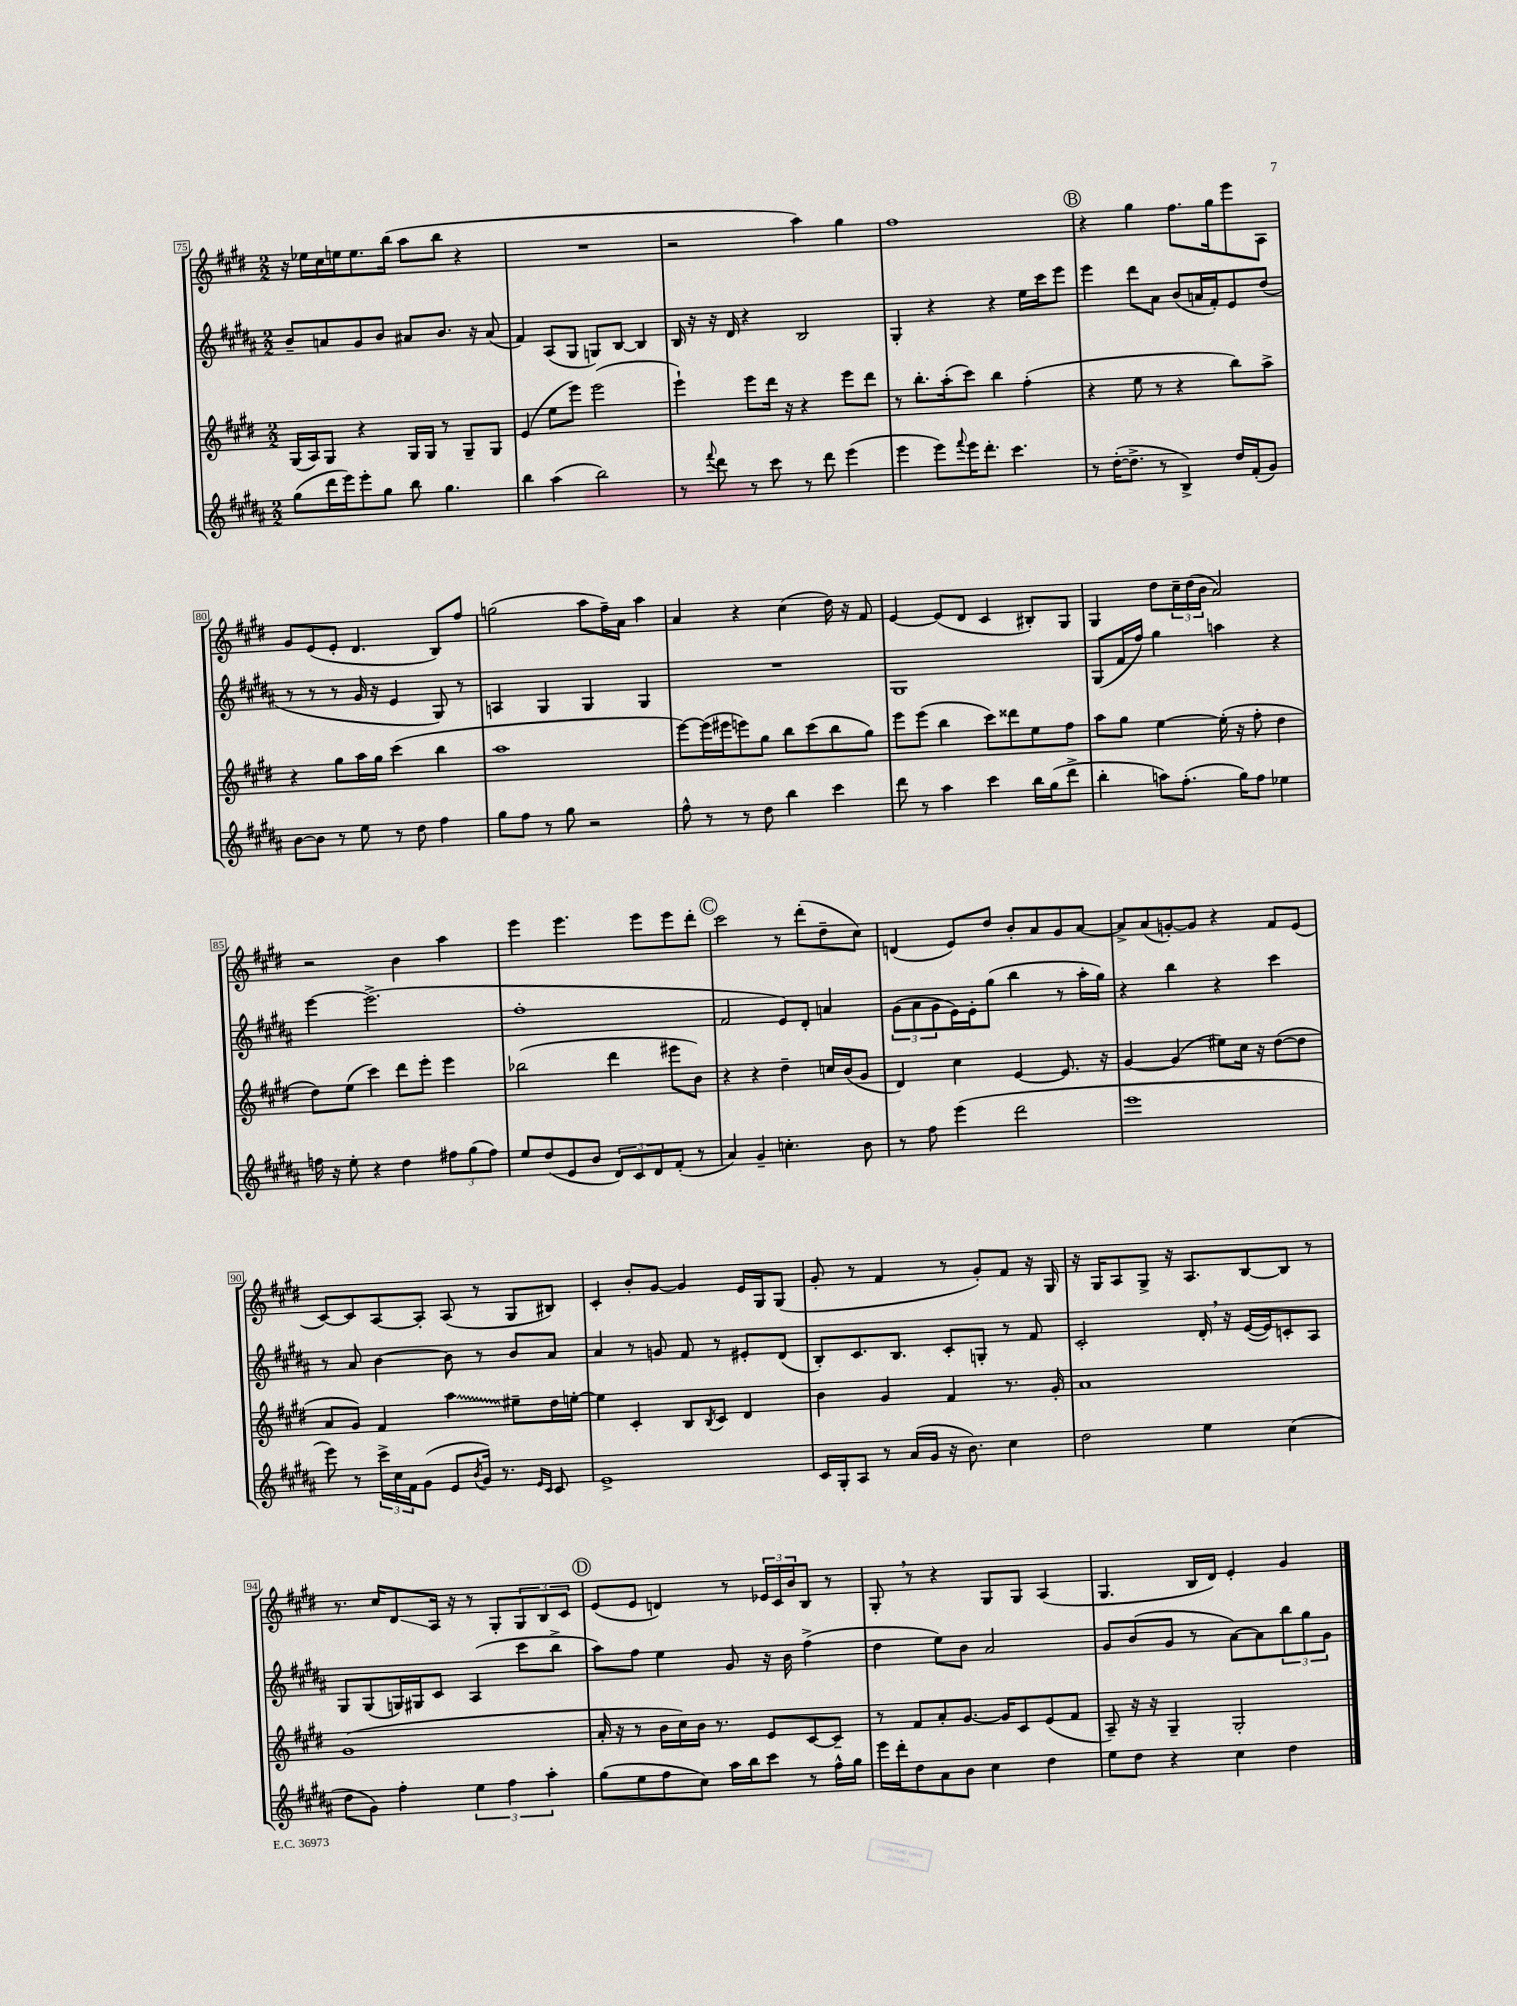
<<
\new StaffGroup <<
\new Staff = "s0" {
    \clef treble \key e \major \numericTimeSignature \time 2/2
    r16 ees''16 cis''16 e''16 e''8. b''16( a''8 b''8 r4 |
    R1 |
    r2 a''4) gis''4 |
    fis''1 |
    \mark \markup { \circle "B" } r4 gis''4 fis''8. gis''16 e'''8 a8 |
    gis'8 e'8( e'8-. dis'4. b8) fis''8 |
    g''2( a''8 fis''16--) a'16 a''4 |
    a'4 r4 cis''4( dis''16) r16 fis'8 |
    e'4~ e'8( dis'8 cis'4 bis8-.) gis8 |
    gis4 dis''8 \tuplet 3/2 { cis''16-- dis''16( b'16 } a'2) |
    r2 b'4 a''4 |
    e'''4 e'''4. e'''8 e'''8 dis'''8-. |
    \mark \markup { \circle "C" } cis'''2 r8 dis'''8-.( dis''8-- cis''8) |
    d'4( e'8) dis''8 b'8-. a'8 gis'8 a'8~ |
    a'8-> a'8( g'8~-.) g'8 r4 fis'8 e'8( |
    cis'8~) cis'8 a8~ a8-. a8( r8 gis8 bis8) |
    cis'4-. b'8-. gis'8~ gis'4 e'16 gis16 gis8( |
    gis'8-. r8 fis'4 r8 gis'8-.) fis'8 r16 gis16 |
    r16 gis16 a8 gis8-> r16 a8. b8~ b8 r8 |
    r8. cis''16 dis'8\glissando a16 r16 r8 gis8-. \tuplet 3/2 { gis8 b8 cis'8 } |
    \mark \markup { \circle "D" } e'8( e'8 d'4) r8 \tuplet 3/2 { ees'16 cis'16 b'16 } b8 r8 |
    gis8-. \breathe r8 r4 gis8 gis8 a4( |
    gis4. b16 dis'16) e'4-. gis'4 \bar "|." |
}
\new Staff = "s1" {
    \clef treble \key b \major \numericTimeSignature \time 2/2
    b'8-- a'8 gis'8 b'8 ais'8 b'8. r16 ais'8( |
    fis'4) ais8( gis8 g8) b8~ b4 |
    b16 r16 r16 dis'16 r4 b2 |
    gis4-. r4 r4 e''16 cis'''16 e'''8 |
    \mark \markup { \circle "B" } e'''4 dis'''8 ais'8 b'8( a'16 fis'16-.) e'8 dis''8( |
    r8 r8 r8 gis'16 r16 e'4 gis8) r8 |
    a4 gis4 gis4 gis4 |
    R1 |
    gis1 |
    gis8( fis'16 fis''16) gis''4 a''4 r4 |
    e'''4~ e'''2.->( |
    fis''1-. |
    \mark \markup { \circle "C" } fis'2 e'8) dis'8-. a'4 |
    \tuplet 3/2 { gis'8( ais'8 gis'8 } e'16) e'16-. gis''8( b''4 r8 ais''16-. gis''16) |
    r4 b''4 r4 cis'''4 |
    r8 ais'8 b'4~ b'8 r8 b'8 ais'8 |
    ais'4 r8 g'8 fis'8 r8 eis'8-. dis'8( |
    b8-.) cis'8. b8. cis'8-. g8-. r8 fis'8 |
    cis'2-. dis'16-. \breathe r16 e'16~( e'16) c'8-. ais8 |
    gis8 gis8( g16) gis16 cis'8 ais4( cis'''8 b''8-> |
    \mark \markup { \circle "D" } ais''8) fis''8 e''4 gis'8 r16 b'16 fis''4->( |
    dis''4 e''8) b'8 ais'2 |
    gis'8 b'8( gis'8 r8 ais'8~) ais'8 \tuplet 3/2 { b''8 gis''8 gis'8 } \bar "|." |
}
\new Staff = "s2" {
    \clef treble \key e \major \numericTimeSignature \time 2/2
    gis16( a16) gis8 r4 gis16 gis16 r8 gis8-- gis8 |
    e'4( e''8 e'''8) e'''2( |
    e'''4-!) e'''8 dis'''16 r16 r4 e'''8 dis'''8 |
    r8 b''8.-. a''16-.( cis'''8) b''4 fis''4-.( |
    \mark \markup { \circle "B" } r4 e''8 r8 r4 b''8) a''8-> |
    r4 gis''8 a''16 gis''16 cis'''4( b''4 |
    a''1 |
    e'''8~) e'''16( eis'''16 e'''8) gis''8 b''8 cis'''8( b''8 gis''8) |
    e'''8 e'''8( b''4 cis'''8) disis'''8 e''8 fis''8 |
    a''8 gis''8 e''4~ e''16-.( r16 fis''8-. dis''4 |
    dis''8) e''8( cis'''4) dis'''8 e'''8-. e'''4 |
    bes''2( dis'''4 eis'''8 b'8) |
    \mark \markup { \circle "C" } r4 r4 dis''4-- c''16 b'16( gis'8 |
    dis'4) cis''4 e'4~ e'8. r16 |
    gis'4~ gis'4( eis''8) cis''16 r16 dis''8~( dis''8 |
    a'8 gis'8) fis'4 \once \override Glissando.style = #'zigzag a''4\glissando eis''8-- dis''16 e''16~-. |
    e''4 cis'4-. b8 \acciaccatura { b8 } cis'8 dis'4 |
    b'4 gis'4 fis'4 r8. gis'16-. |
    a'1 |
    gis'1( |
    \mark \markup { \circle "D" } a'16-. r16 r8 b'16 cis''16) b'16 r8. e'8 cis'8~ cis'8-- |
    r8 fis'8 a'8-. gis'8.~ gis'16 cis'8 e'8( fis'8 |
    a8--) r16 r16 gis4-- gis2-. \bar "|." |
}
\new Staff = "s3" {
    \clef treble \key b \major \numericTimeSignature \time 2/2
    gis''8( dis'''16 e'''16) e'''8-. gis''8 b''8 gis''4. |
    b''4 ais''4( b''2) |
    r8 \appoggiatura { fis'''8 } dis'''8 r8 cis'''8 r8 dis'''8 e'''4( |
    e'''4 e'''8) \appoggiatura { fis'''8 } e'''16 dis'''8.-. cis'''4. |
    \mark \markup { \circle "B" } r8 dis''16~-.( dis''8.-> r8 b4->) dis''16 fis'16-.( gis'8) |
    b'8~ b'8 r8 e''8 r8 dis''8 fis''4 |
    gis''8 fis''8 r8 gis''8 r2 |
    fis''8-^ r8 r8 dis''8 b''4 cis'''4 |
    dis'''8 r8 ais''4 cis'''4 b''16 gis''16( dis'''8-> |
    b''4-. a''8) fis''8.-.( gis''16) fis''8 ees''4 |
    f''16 r16 e''8-. r4 dis''4 \tuplet 3/2 { fis''8 gis''8( fis''8) } |
    e''8 dis''8( e'8 b'8 \tuplet 3/2 { dis'8) cis'8 dis'8 } fis'8-.( r8 |
    \mark \markup { \circle "C" } ais'4) gis'4-- c''4.-. b'8 |
    r8 fis''8 e'''4( dis'''2 |
    e'''1 |
    e'''8) r8 \tuplet 3/2 { cis'''16-> cis''16 fis'16 } gis'8( e'8 \acciaccatura { b'8 } gis'16) r8. \grace { e'16 cis'16 } cis'8 |
    e'1-> |
    cis'16 gis16-. ais8 r8 ais'16( gis'16 r16 b'8.) cis''4 |
    dis''2 e''4 cis''4( |
    dis''8 gis'8) fis''4-. \tuplet 3/2 { e''4 fis''4 ais''4-. } |
    \mark \markup { \circle "D" } gis''8( e''8 fis''8 cis''8) ais''16 b''16 cis'''8 r8 fis''16-^ gis''16 |
    e'''16 dis'''16-. dis''8 ais'8 b'8 cis''4 dis''4 |
    e''8 dis''8 r4 cis''4 dis''4 \bar "|." |
}
>>
>>
\layout { \context { \Score currentBarNumber = #75 \override BarNumber.stencil = #(make-stencil-boxer 0.1 0.3 ly:text-interface::print) } }
